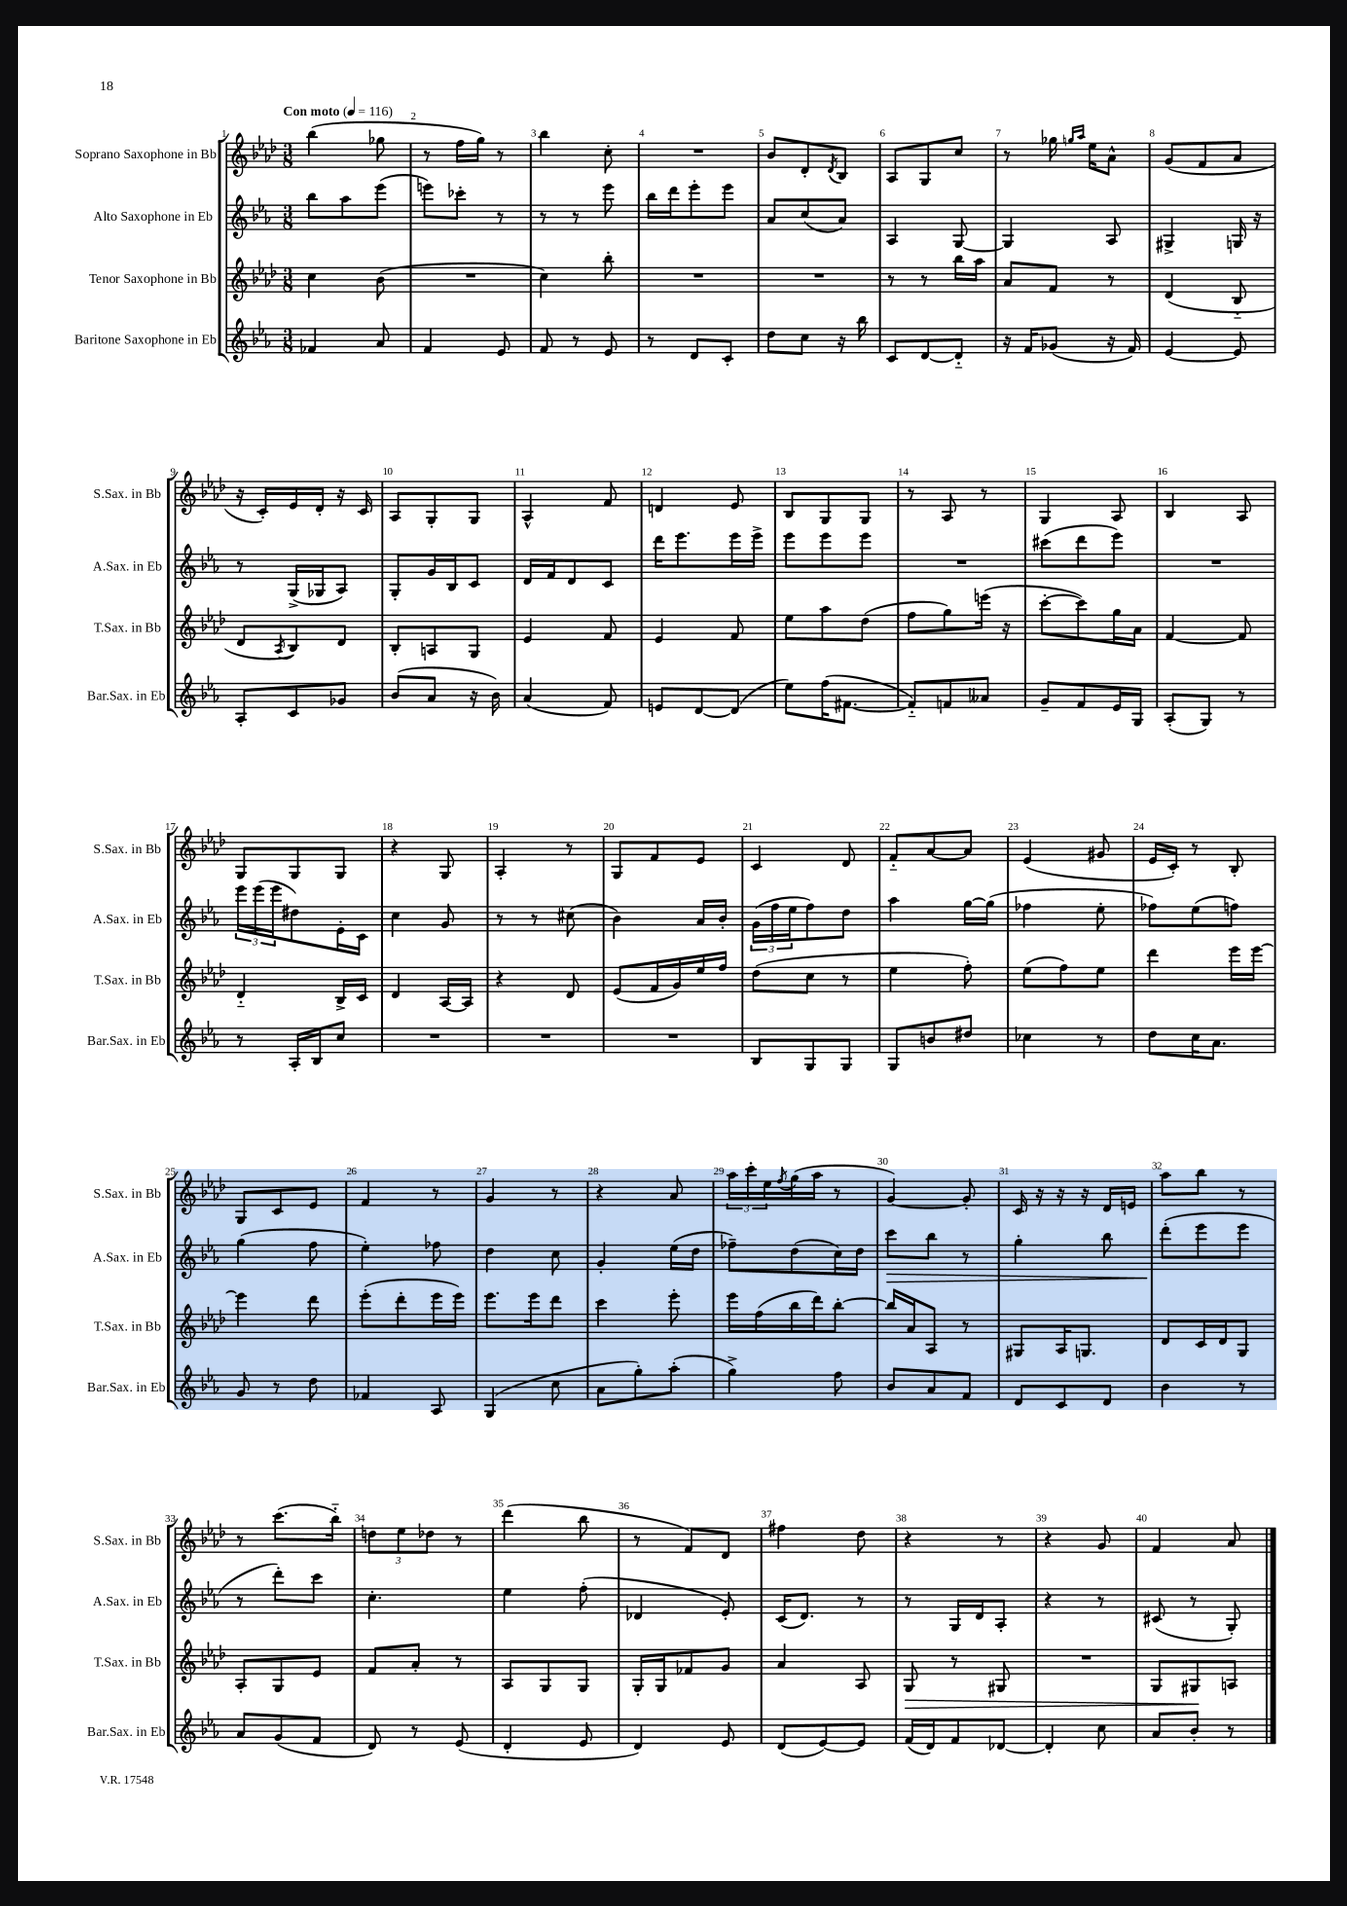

**kern	**kern	**kern	**kern
*staff4	*staff3	*staff2	*staff1
*clefG2	*clefG2	*clefG2	*clefG2
*k[b-e-a-]	*k[b-e-a-d-]	*k[b-e-a-]	*k[b-e-a-d-]
*M3/8	*M3/8	*M3/8	*M3/8
*MM116	*MM116	*MM116	*MM116
4f-	4cc	8bb-	(4bb-
.	.	8aa-	.
8a-	(8b-	(8eee-	8gg-
=	=	=	=
4f	4.r	8eee)	8r
.	.	8ccc-'	16ff
.	.	.	16gg)
8e-	.	8r	8r
=	=	=	=
8f	4cc)	8r	4bb-
8r	.	8r	.
8e-	8bb-'	8eee-	8cc'
=	=	=	=
8r	4.r	16bb-	4.r
.	.	16ddd	.
8d	.	8eee-'	.
8c'	.	8eee-	.
=	=	=	=
8dd	4.r	8a-	8b-
8cc	.	(8cc	8d-'
.	.	.	8qd-
16r	.	8a-)	8B-
16bb-	.	.	.
=	=	=	=
8c	8r	4A-	8A-
[8d	8r	.	8G
8d'~]	16bb-	[8G	8cc
.	16aa-	.	.
=	=	=	=
16r	8a-	4G]	8r
16f	.	.	.
(8g-	8f	.	16gg-
.	.	.	16qqgg
.	.	.	16qqaa-
.	.	.	16ee-
16r	8r	8A-	8a-^^
16f)	.	.	.
=	=	=	=
[4e-	(4d-	4G#^	(8g
.	.	.	8f
8e-]	8B-'~	16G	8a-
.	.	16r	.
=	=	=	=
8A-'	8d-	8r	16r
.	.	.	16c')
.	8qA-	.	.
8c	8B-)	(16G^	16e-
.	.	16G-	16d-'
8g-	8d-	8A-)	16r
.	.	.	16c
=	=	=	=
(8b-	8B-'	8G'	8A-
8a-	8A	16g	8G'
.	.	16B-	.
16r	8G	8c	8G
16b-)	.	.	.
=	=	=	=
(4a-	4e-	16d	4A-^^
.	.	16f	.
.	.	8d	.
8f)	8f	8c	8f
=	=	=	=
8e	4e-	16ddd	4d
.	.	8.eee-	.
[8d	.	.	.
(8d]	8f	16eee-	8e-
.	.	16eee-^	.
=	=	=	=
8ee-)	8ee-	8eee-	8B-
(16ff	8aa-	8eee-	8G
[8.f#	.	.	.
.	(8dd-	8eee-	8G
=	=	=	=
8f#'~])	8ff	4.r	8r
8f	8gg)	.	8A-
8a--	(16eee	.	8r
.	16r	.	.
=	=	=	=
8g~	[8ccc'	(8ccc#	4G
8f	8ccc])	8ddd	.
16e-	16gg	8eee-)	8A-
16G	16a-	.	.
=	=	=	=
(8A-'	[4f	4.r	4B-
8G)	.	.	.
8r	8f]	.	8A-
=	=	=	=
8r	4d-'~	24eee-	8G
.	.	(24eee-	.
.	.	24eee-	.
16A-'	.	8dd#)	8G
16B-	.	.	.
8cc	16B-^	16e-'	8G
.	16c	16c	.
=	=	=	=
4.r	4d-	4cc	4r
.	[16A-	8g	8G
.	16A-]	.	.
=	=	=	=
4.r	4r	8r	4A-'
.	.	8r	.
.	8d-	(8cc#	8r
=	=	=	=
4.r	(8e-	4b-)	8G
.	16f	.	8f
.	16g)	.	.
.	16ee-	16a-	8e-
.	16ff	16b-'	.
=	=	=	=
8B-	(8dd-	(24g	4c
.	.	24ff	.
.	.	24ee-	.
8G	8cc	8ff)	.
8G	8r	8dd	8d-
=	=	=	=
8G	4ee-	4aa-	8f'~
8b	.	.	[8a-
8dd#	8ff')	[16gg	8a-]
.	.	(16gg]	.
=	=	=	=
4cc-	(8ee-	4ff-	(4e-
.	8ff)	.	.
8r	8ee-	8ee-'	8g#
=	=	=	=
8dd	4ddd-	8ff-)	16e-
.	.	.	16c')
16cc	.	(8ee-	8r
8.a-	.	.	.
.	16eee-	8ff)	8B-'
.	[16eee-	.	.
=	=	=	=
8g	4eee-]	(4gg	8G
8r	.	.	8c
8dd	8ddd-	8ff	8e-
=	=	=	=
4f-	(8eee-'	4ee-')	4f
.	8ddd-'	.	.
8A-	16eee-	8ff-	8r
.	16eee-)	.	.
=	=	=	=
(4G	8.eee-	4dd	4g
.	16eee-	.	.
8cc	8ddd-	8cc	8r
=	=	=	=
8a-	4ccc	4g'	4r
8gg')	.	.	.
(8aa-'	8eee-'	(16ee-	8a-
.	.	16dd	.
=	=	=	=
4gg^)	16eee-	8ff-~)	24aa-
.	.	.	24ccc'
.	(16ff	.	.
.	.	.	24ee-
.	.	.	8qff
.	16bb-	(8dd	(16gg
.	16ddd-)	.	16aa-
8ff	[8bb-'	16cc)	8r
.	.	16dd	.
=	=	=	=
8b-	16bb-]	8ccc	[4g)
.	16a-	.	.
8a-	8A-	8bb-	.
8f	8r	8r	8g']
=	=	=	=
8d	8G#	4gg'	16c
.	.	.	16r
8c	16A-	.	16r
.	8.G	.	16r
8d	.	8bb-	16d-
.	.	.	16e
=	=	=	=
4b-	8d-	(8ddd'	8aa-
.	16c	8eee-	8bb-
.	16d-	.	.
8r	8G	8eee-	8r
=	=	=	=
8a-	8A-'	8r	8r
(8g	8G	8ddd')	(8.ccc
8f	8e-	8ccc	.
.	.	.	16bb-'~)
=	=	=	=
8d)	8f	4.cc'	12dd
.	.	.	12ee-
8r	8a-'	.	.
.	.	.	12dd-
(8e-	8r	.	8r
=	=	=	=
4d'	8A-	4ee-	(4ddd-
.	8G	.	.
8e-	8G	(8ff'	8bb-
=	=	=	=
4d)	16G'	4d-	8r
.	16G	.	.
.	8f-	.	8f)
8e-	8g	8e-')	8d-
=	=	=	=
(8d	4a-	(16c	4ff#
.	.	8.d)	.
[8e-)	.	.	.
8e-]	8A-	8r	8dd-
=	=	=	=
(16f	8G	8r	4r
16d)	.	.	.
8f	8r	16G	.
.	.	16d	.
[8d-	8G#	8A-'	8r
=	=	=	=
4d-']	4.r	4r	4r
8cc	.	8r	8g
=	=	=	=
8a-	8G	(8c#	4f
8b-'	8G#	8r	.
8r	8A	8G')	8a-
==	==	==	==
*-	*-	*-	*-
